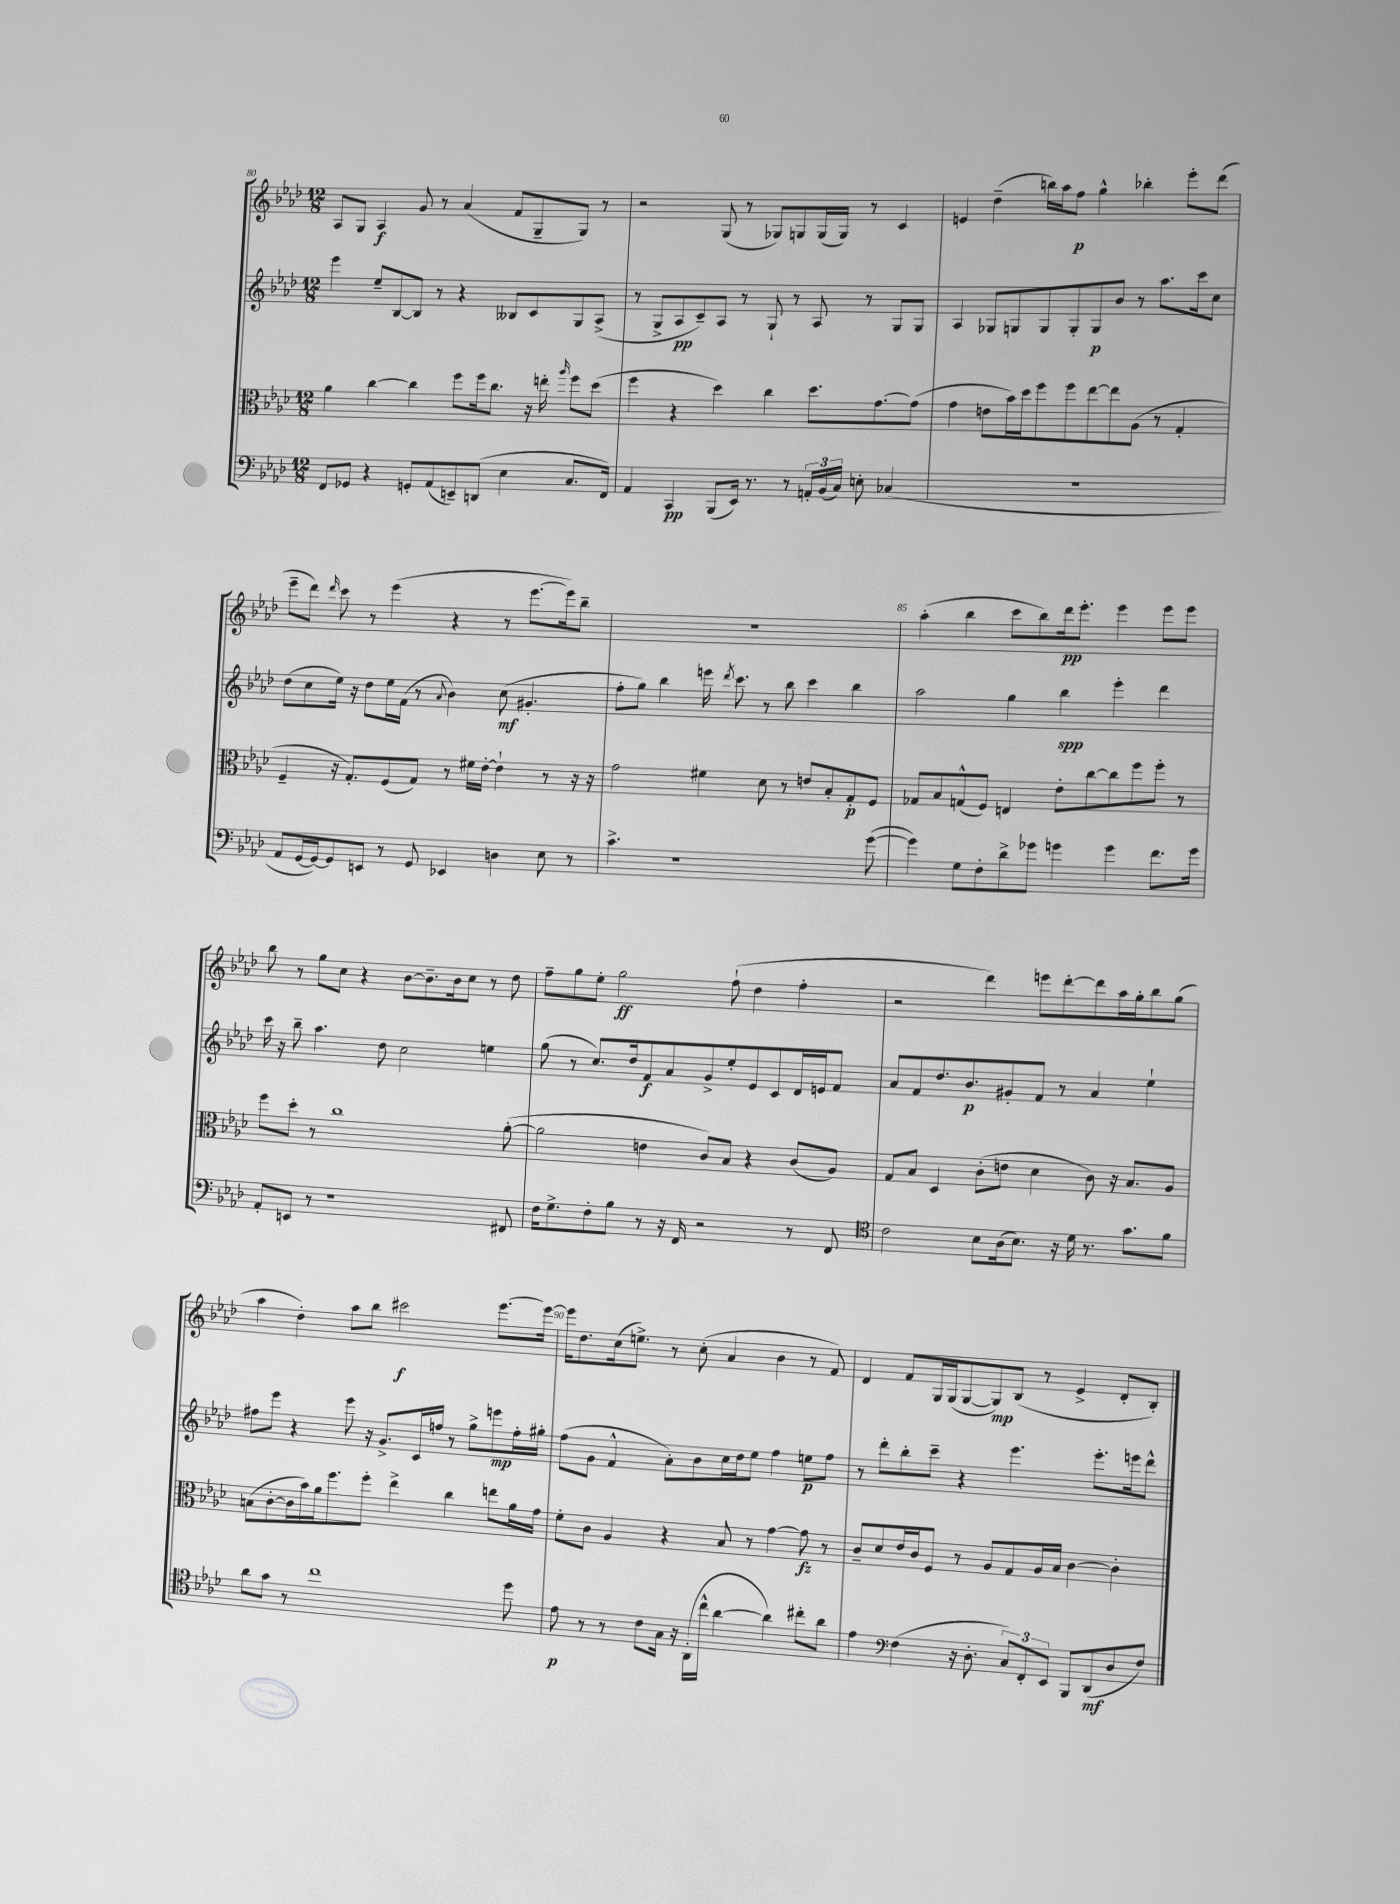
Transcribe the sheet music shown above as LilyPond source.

<<
\new StaffGroup <<
\new Staff = "s0" {
    \clef treble \key aes \major \numericTimeSignature \time 12/8
    \autoBeamOff aes8[ g8] aes4\f g'8 r8 aes'4( f'8[ g8-- g8]) r8 |
    r2 g8( r8 ges8[) g8 g16( g16]) r8 c'4 |
    e'4 des''4--( b''16[) aes''16 f''8]\p g''4-^ bes''4-. ees'''8[-. des'''8]( |
    ees'''8[-- des'''8]) \grace { des'''16 } c'''8 r8 ees'''4( r4 r8 ees'''8.[~ ees'''16) bes''8]-- |
    R1. |
    aes''4-.( bes''4 c'''8[ bes''8) des'''16\pp ees'''8.]-. ees'''4 ees'''8[ ees'''8] |
    bes''8 r8 g''8[ c''8] r4 bes'8[~ bes'8.-- bes'16 c''8] r8 des''8 |
    f''8[-- g''8 ees''8]-. g''2\ff f''8-!( des''4 f''4-. |
    r2 des'''4) e'''8[ des'''8~-. des'''8 aes''16 g''16-. bes''8 g''8]( |
    aes''4 des''4-.) aes''8[ bes''8] cis'''2\f ees'''8.[~ ees'''16]~ |
    ees'''16[ des''8. c''16( e''8.]->) r8 c''8-.( aes'4 bes'4 r8 f'8) |
    des'4 f'8[ g16 g16( g8~ g8\mp) bes8]( r8 ees'4-> des'8[-. bes8]-.) \bar "|." |
}
\new Staff = "s1" {
    \clef treble \key aes \major \numericTimeSignature \time 12/8
    \autoBeamOff ees'''4 ees''8[-- bes8~ bes8] r8 r4 beses8[ c'8 g8 aes8]->( |
    r8 g8[-> aes8\pp c'8--) aes8] r8 g8-! r8 aes8 r8 g8[ g8] |
    aes4 ges8[ g8 g8 g8-. g8\p bes'8] r8 aes''8.[ c'''16 c''8] |
    des''8[( c''8 ees''16]) r16 des''8[ ees''16 f'16]( r8 \appoggiatura { aes'8 } bes'4) c''8\mf( gis'4.-. |
    f''8[-. g''8]) bes''4 e'''16 \acciaccatura { des'''8 } c'''8. r8 bes''8 c'''4 bes''4 |
    aes''2 g''4 bes''4\spp ees'''4-. des'''4 |
    c'''16 r16 bes''8-- aes''4. des''8 c''2 e''4 |
    g''8( r8 c''8.[) des''16 f'8\f aes'8 g'8-> ees''8-. ees'8 c'8 des'16 e'16 f'8] |
    aes'8[ f'8 des''8. bes'8.\p gis'8-. f'8] r8 aes'4 ees''4-! |
    fis''8[ ees'''8] r4 ees'''8 r16 g'8.[-> c'16 f''16] r8 g''8[-> e'''8\mp f''16-. gis''16]-. |
    f''8[( g'8] f'4-^ aes'8[-.) bes'8 c''16 des''16 ees''8] f''4 e''8[\p f''8] |
    r8 des'''8[-. bes''8-. c'''8]-- r4 ees'''4. ees'''8.[-. e'''16 des'''8]-^ \bar "|." |
}
\new Staff = "s2" {
    \clef alto \key aes \major \numericTimeSignature \time 12/8
    \autoBeamOff aes'4 c''4~ c''4 f''8[ f''16 c''8.] r16 e''16-. \grace { aes''16 } f''8[ des''8]( |
    f''4 r4 des''4) c''4 des''8.[ g'8.~ g'8]( |
    g'4 e'8[ bes'16) des''16 f''8 f''8 ees''8~ ees''8 aes8]( r8 g4-. |
    f4-- r16 g8.[-.) f8( g8]) r8 fis'16[ ees'16]~-. ees'4-! r8 r16 r16 |
    g'2 fis'4 des'8 r8 e'8[ bes8-. g8-.\p f8] |
    ges8[ bes8 g8-^( f8]) e4 ees'8[-. c''8~ c''8 f''8 f''8]-. r8 |
    f''8[ des''8]-. r8 c''1 aes'8~-.( |
    aes'2 e'4 c'8[) bes8] r4 c'8[( aes8]) |
    g8[ bes8] des4 c'8[-.( e'8] des'4 c'8) r16 bes8.[ aes8] |
    b8[( c'8~-. c'16 bes'16) aes'16 f''8. f''8]-. ees''4-> c''4 e''8[ aes'16 g'16] |
    f'8[-. c'8] aes4 r4 bes8 r8 g'4~ g'8\fz r8 |
    c'8[-- des'8 ees'16 c'16 f8] r8 aes8[ g8 aes16 bes16] c'4~ c'4-. \bar "|." |
}
\new Staff = "s3" {
    \clef bass \key aes \major \numericTimeSignature \time 12/8
    \autoBeamOff f,8[ ges,8] r4 g,8[-. aes,8( e,8--) d,8]( ees4 c8.[ f,16]) |
    aes,4 c,4\pp bes,,8[( ees,16]) r8. r8 \tuplet 3/2 { a,16[-. bes,16( c16]) } e8-. ces4( |
    R1. |
    aes,8[ g,16~ g,16~) g,8 e,8] r8 g,8 ees,4 d4 ees8 r8 |
    c'4.-> r1 g'8~( |
    g'4) g8[ f8-. des'8-> ges'8] g'4 g'4 f'8.[ g'16] |
    aes,8[-. e,8] r8 r1 fis,8 |
    f16[ g8.-> f8-. bes8] r8 r16 f,16 r2 r8 f,8 |
    \clef tenor c'2 bes8[ aes16( bes8.]) r16 des'16 r8. g'8.[ f'8] |
    aes'8[ g'8] r8 c''1 des''8 |
    ees'8\p r8 r8 c'8[ g16] r16 aes,16[-.( c''16]-^ aes'4~ aes'4) cis''8[-. aes'8] |
    ees'4 \clef bass f4( r16 des8.-. \tuplet 3/2 { c8[) f,8-. ees,8] } bes,,8[ des,8\mf( des8 f8]) \bar "|." |
}
>>
>>
\layout { \context { \Score currentBarNumber = #80 \override BarNumber.break-visibility = ##(#f #t #t) barNumberVisibility = #(every-nth-bar-number-visible 5) } }
